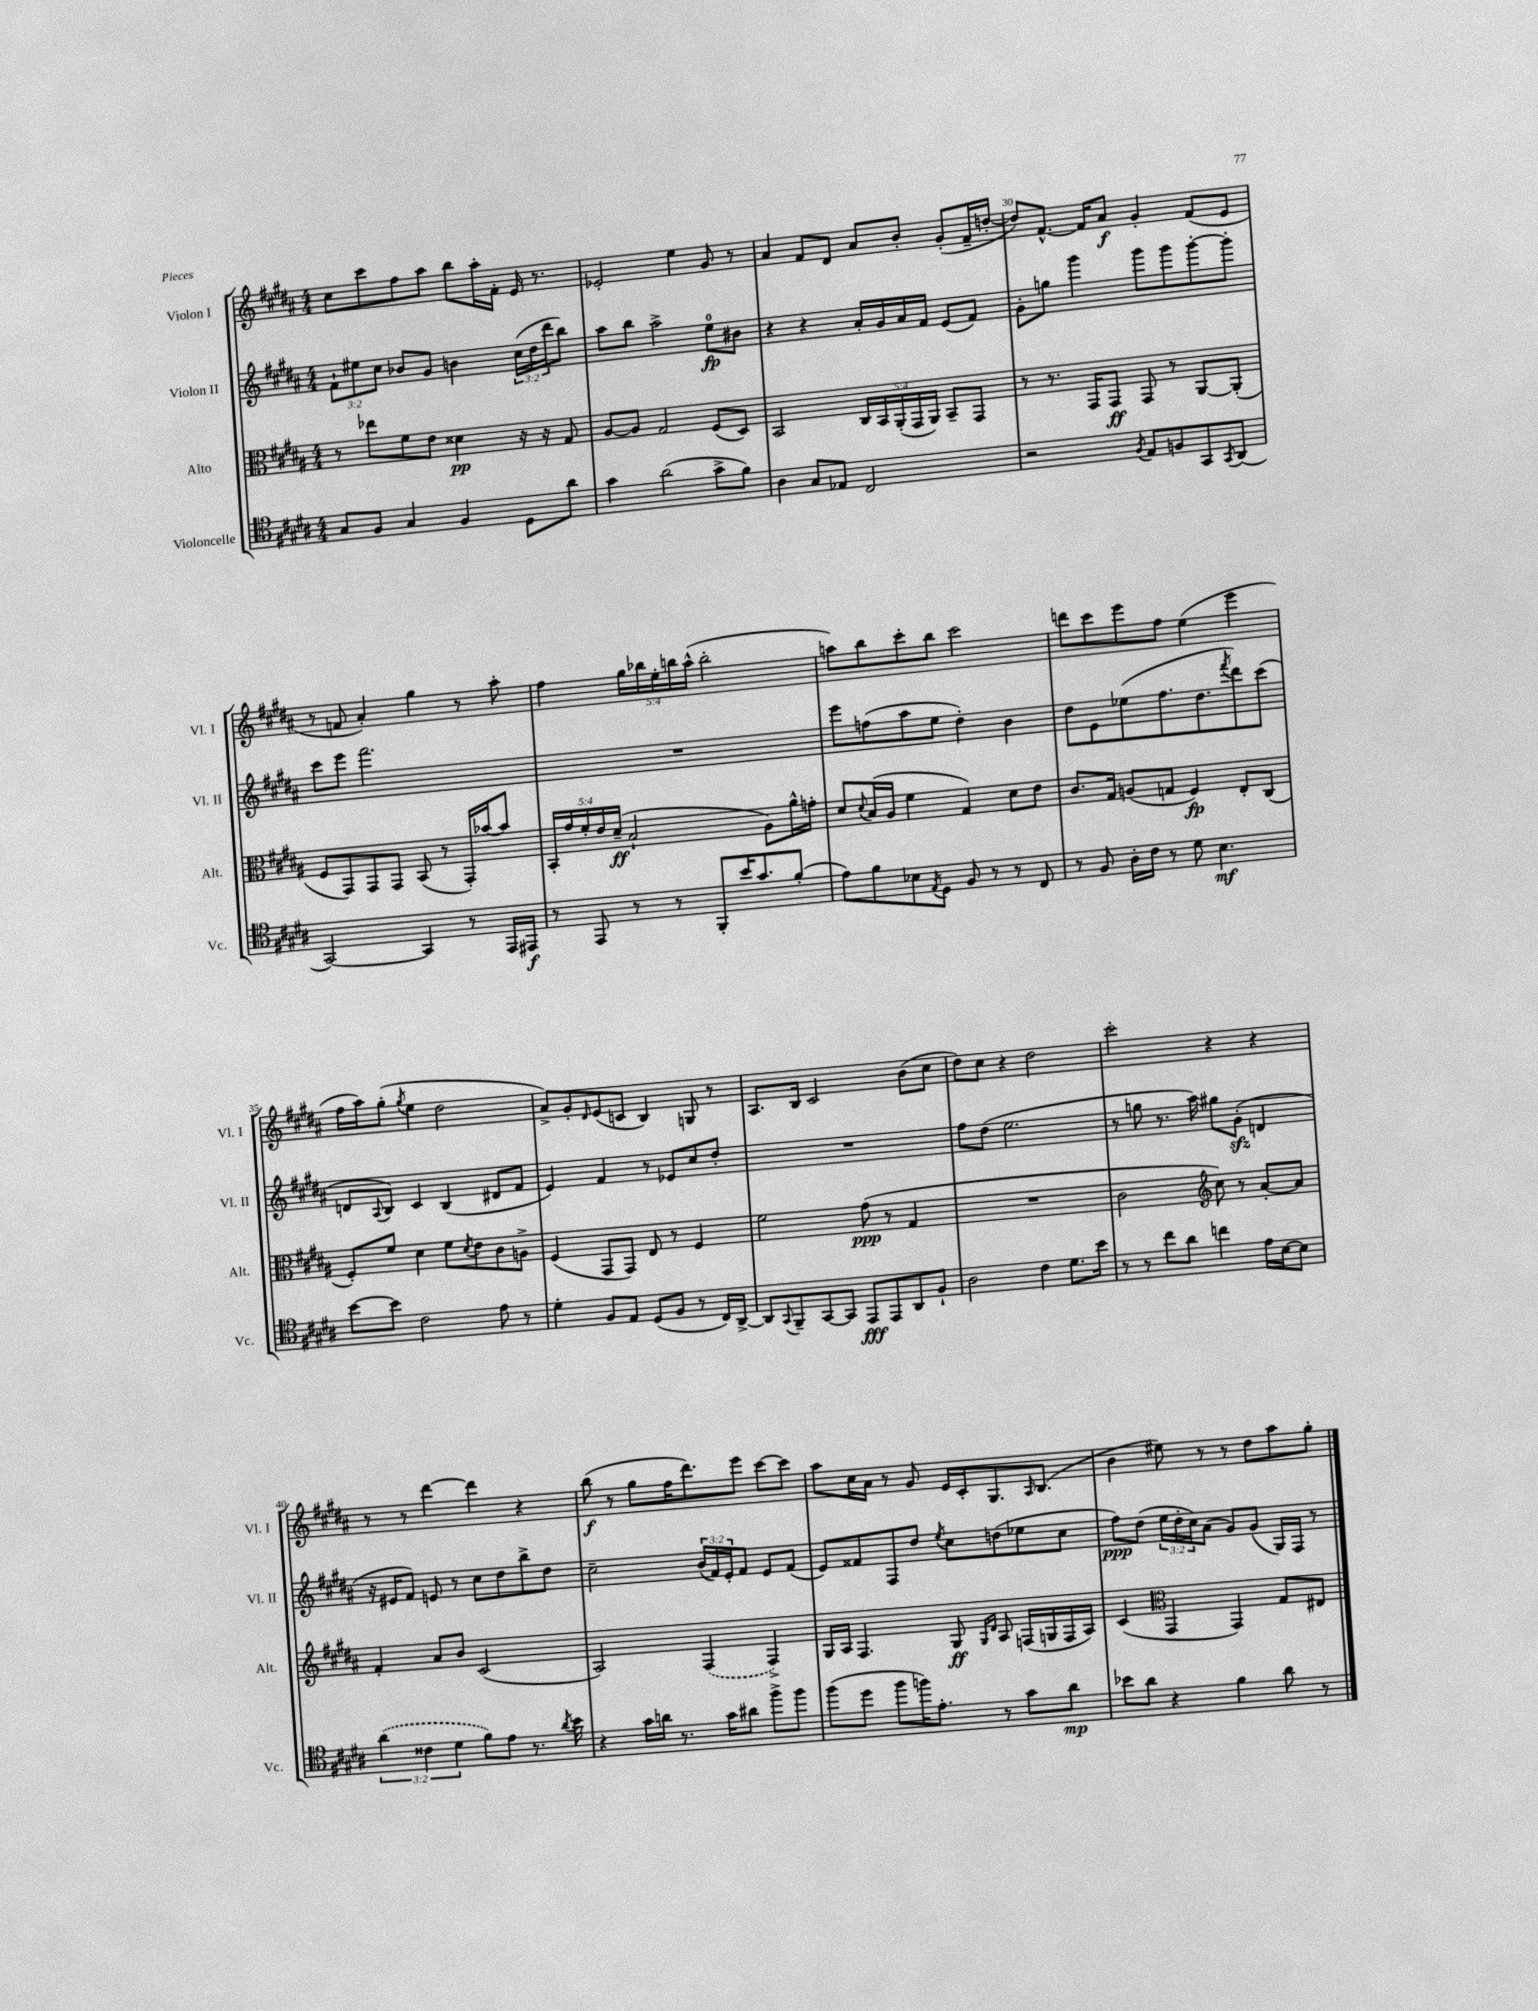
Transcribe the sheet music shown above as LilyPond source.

<<
\new StaffGroup <<
\new Staff = "s0" \with { instrumentName = "Violon I" shortInstrumentName = "Vl. I" } {
    \clef treble \key b \major \numericTimeSignature \time 4/4 \override Staff.TupletNumber.text = #tuplet-number::calc-fraction-text
    cis''8 cis'''8 fis''8 ais''8 b''8 ais''16-. fis'16-. e'16 r8. |
    ees'2-. e''4 gis'8 r8 |
    ais'4 fis'8 dis'8 ais'8 b'8-. gis'8-.( fis'16-- d''16~-. |
    d''8) fis'8.~-^ fis'16 ais'8\f gis'4-. fis'8( e'8 |
    r8 f'8 ais'4-.) gis''4 r8 ais''8-. |
    fis''4 \tuplet 5/4 { gis''16 bes''16 e''16-. b''16 ais''16-^( } b''2-. |
    a''8) b''8 cis'''8-. b''8 cis'''2 |
    d'''8 cis'''8 e'''8 fis''8 e''4( e'''4 |
    fis''16 ais''16) gis''8-.( \acciaccatura { gis''8 } e''4 dis''2 |
    ais'8->) gis'8-. \grace { dis'16 } e'8( c'8 b4) g8 r8 |
    ais8. b16 cis'2 b'8( cis''8 |
    dis''8) cis''8 r4 dis''2 |
    cis'''2-. r4 r4 |
    r8 r8 dis'''4~ dis'''4 r4 |
    b''8\f( r8 gis''8 fis''16 dis'''8.) e'''8 cis'''8~ cis'''8 |
    ais''8 cis''16 ais'16 r8 gis'8 e'16 cis'16-. gis8. \grace { ais16 } b8.( |
    b'4 eis''8) r8 r8 dis''8 ais''8 gis''8-. \bar "|." |
}
\new Staff = "s1" \with { instrumentName = "Violon II" shortInstrumentName = "Vl. II" } {
    \clef treble \key b \major \numericTimeSignature \time 4/4 \override Staff.TupletNumber.text = #tuplet-number::calc-fraction-text
    \tuplet 3/2 { fis'8-! eis''8 cis''8 } bes'8 gis'8 b'4 \tuplet 3/2 { cis''16( dis''16 dis'''16 } b''8) |
    ais''8 b''8 ais''2-> e''8-0\fp bis'8 |
    r4 r4 ais'16-. gis'16 ais'16 fis'16 e'8( fis'8) |
    gis'8-. g''8 gis'''4 gis'''8 gis'''8 gis'''8~-. gis'''8-. |
    cis'''8 e'''8 fis'''2. |
    R1 |
    e'''8 f''8( ais''8 e''8 dis''4-.) b'4 |
    dis''8 e'8 ees''8( fis''8. dis''8. \acciaccatura { fis'''8 } dis'''8) cis'''8( |
    d'8 \appoggiatura { ais8 } b8) cis'4 b4( dis'8 fis'8 |
    e'4) fis'4 r8 ees'8 cis''8 dis''8-. |
    R1 |
    fis''8 dis''8( e''2. |
    r8 g''8 r8. ais''16) gis''8 gis'8-.\sfz( d'4 |
    r16 eis'16 fis'8) e'8 r8 cis''8 dis''8 b''8-> dis''8 |
    cis''2-- \tuplet 3/2 { b'16( fis'16) e'16-. } fis'8 e'8 fis'8( |
    e'8) fisis'8 fis8 dis''8 \acciaccatura { e''8 } cis''8 d''8( ees''8 cis''8 |
    fis''8\ppp) dis''8( \tuplet 3/2 { e''16 dis''16-. cis''16) } ais'8( gis'8) gis'8( gis16) fis16 r8 \bar "|." |
}
\new Staff = "s2" \with { instrumentName = "Alto" shortInstrumentName = "Alt." } {
    \clef alto \key b \major \numericTimeSignature \time 4/4 \override Staff.TupletNumber.text = #tuplet-number::calc-fraction-text
    r8 ees''8 fis'8 e'8 disis'4\pp r16 r16 gis8 |
    ais8~ ais8 gis2 fis8( dis8) |
    b,2 \tuplet 5/4 { cis16 b,16 ais,16-.( gis,16 ais,16) } b,8-- gis,8 |
    r8 r8. gis,16 gis,8\ff gis,8 r8 ais,8~ ais,8-.( |
    fis8 gis,8) gis,8 gis,8 b,8( r8 gis,16-.) bes'16~ bes'8 |
    \tuplet 5/4 { b,16-. gis'16 fis'16-. e'16 dis'16--\ff( } b2-! ais8) ais'16-^ g'16-. |
    dis'8 \appoggiatura { dis'8 } b16( ais16 fis'4 gis4) dis'8 e'8 |
    cis'8. gis16 a8( g8 fis4\fp) e8-. cis8( |
    fis8-.) fis'8 dis'4 fis'8 \acciaccatura { dis'8 } e'8 cis'8 a8-> |
    fis4( gis,8 gis,8) e8 r8 fis4 |
    fis'2 gis'8\ppp( r8 gis4 |
    R1 |
    cis'2 \clef treble cis''8) r8 ais'8~-. ais'8 |
    fis'4-. ais'8 b'8 cis'2( |
    ais2) \once \slurDashed fis4( fis4->) |
    gis16 ais16 fis4. gis8\ff \grace { gis16 dis'16 } ais8 f16( g16 f16 ais16) |
    cis'4( \clef alto gis,4 gis,4) gis8 eis8 \bar "|." |
}
\new Staff = "s3" \with { instrumentName = "Violoncelle" shortInstrumentName = "Vc." } {
    \clef tenor \key b \major \numericTimeSignature \time 4/4 \override Staff.TupletNumber.text = #tuplet-number::calc-fraction-text
    gis8 fis8 gis4 fis4 dis8 ais'8 |
    gis'4 ais'2( gis'8-> fis'8) |
    ais4 gis8 ees8 cis2 |
    r2 \acciaccatura { fis8 } e8 f8 gis,8 \acciaccatura { gis,8 } ais,8( |
    gis,2~) gis,4 r8 e,16 eis,16\f |
    r8 e,8 r8 r8 fis,8-. b'16 gis'8. fis'8-.( |
    e'8) fis'8 bes8 \acciaccatura { e8 } dis8 fis8 r8 r8 cis8 |
    r8 fis8 ais16-. cis'16 r8 dis'8 b4.\mf |
    b'8~ b'8 cis'2 e'8 r8 |
    dis'4-. fis8 e8 dis8( fis8 r8 cis16) ais,16~-> |
    ais,8 \appoggiatura { gis,8 } fis,8-- gis,8~ gis,8 e,8\fff e,8 ais,8 fis8-! |
    ais2 cis'4 dis'8. b'16 |
    r8 r8 cis''8 ais'8 c''4 e'16 b16~ b8 |
    \tuplet 3/2 { \once \slurDashed ais'4( cisis'4 dis'4 } fis'8) e'8 r8. \acciaccatura { ais'8 } b'16 |
    r4 gis'16 a'16 r8. gis'16 ais'8 fis''8-> fis''8 |
    fis''8( dis''8 fis''8 f''16) e'8.-. r8 gis'8 ais'8\mp |
    bes'8 ais'8 r4 fis'4 ais'8 r8 \bar "|." |
}
>>
>>
\layout { \context { \Score currentBarNumber = #27 \override BarNumber.break-visibility = ##(#f #t #t) barNumberVisibility = #(every-nth-bar-number-visible 5) } }
